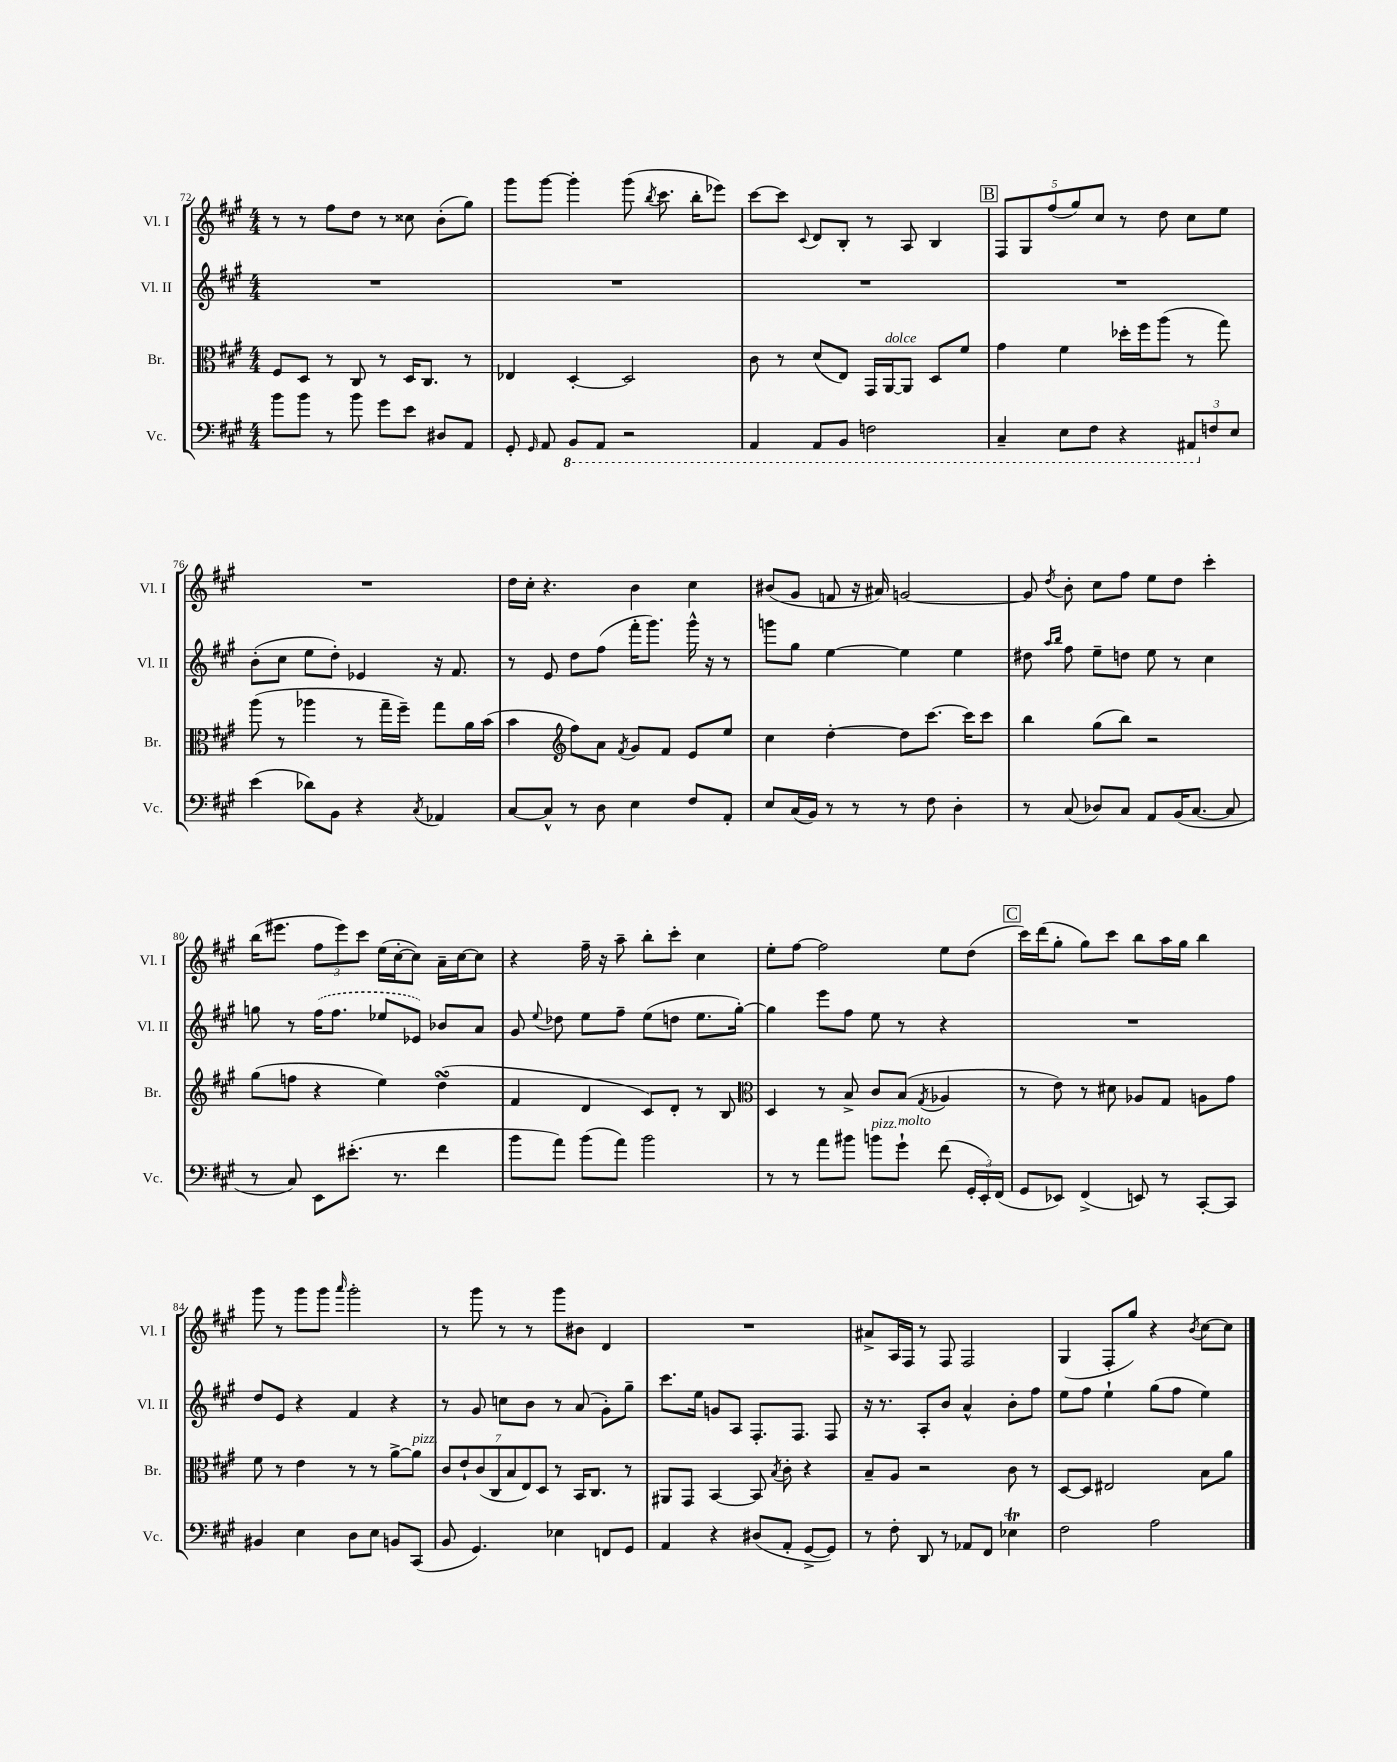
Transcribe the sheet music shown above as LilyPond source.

<<
\new StaffGroup <<
\new Staff = "s0" \with { instrumentName = "Vl. I" shortInstrumentName = "Vl. I" } {
    \clef treble \key a \major \numericTimeSignature \time 4/4
    \autoBeamOff r8 r8 fis''8[ d''8] r8 cisis''8 b'8[-.( gis''8]) |
    gis'''8[ gis'''8]~ gis'''4-. gis'''8( \acciaccatura { b''8 } cis'''8. b''16[-. ees'''8]) |
    cis'''8[~ cis'''8] \appoggiatura { cis'8 } d'8[ b8]-. r8 a8 b4 |
    \mark \markup { \box "B" } \tuplet 5/4 { fis8[ gis8 fis''8( gis''8) cis''8] } r8 d''8 cis''8[ e''8] |
    R1 |
    d''16[ cis''16]-. r4. b'4 cis''4 |
    bis'8[( gis'8] f'8 r16 ais'16) g'2~ |
    g'8 \acciaccatura { d''8 } b'8-. cis''8[ fis''8] e''8[ d''8] cis'''4-. |
    b''16[( eis'''8.] \tuplet 3/2 { fis''8[ eis'''8) cis'''8] } e''16[( cis''16~-. cis''8]) a'16[-- cis''16~ cis''8] |
    r4 fis''16-- r16 a''8-- b''8[-. cis'''8]-. cis''4 |
    e''8[-. fis''8]~ fis''2 e''8[ d''8]( |
    \mark \markup { \box "C" } cis'''16[) d'''16( gis''8]-. gis''8[) cis'''8] b''8[ a''16 gis''16] b''4 |
    gis'''8 r8 gis'''8[ gis'''8] \grace { a'''16 } gis'''2-. |
    r8 gis'''8 r8 r8 gis'''8[ bis'8] d'4 |
    R1 |
    ais'8[-> a16 fis16] r8 fis8 fis2 |
    gis4( fis8[-. gis''8]) r4 \acciaccatura { b'8 } cis''8[~ cis''8] \bar "|." |
}
\new Staff = "s1" \with { instrumentName = "Vl. II" shortInstrumentName = "Vl. II" } {
    \clef treble \key a \major \numericTimeSignature \time 4/4
    \autoBeamOff R1 |
    R1 |
    R1 |
    \mark \markup { \box "B" } R1 |
    b'8[-.( cis''8] e''8[ d''8]-.) ees'4 r16 fis'8. |
    r8 e'8 d''8[ fis''8]( fis'''16[-. gis'''8.]) gis'''16-^ r16 r8 |
    g'''8[ gis''8] e''4~ e''4 e''4 |
    dis''8 \grace { a''16[ b''16] } fis''8 e''8[-- d''8] e''8 r8 cis''4 |
    g''8 r8 \once \slurDashed fis''16[( fis''8.] ees''8[ ees'8]) bes'8[ a'8] |
    gis'8 \appoggiatura { e''8 } des''8 e''8[ fis''8]-- e''8[( d''8] e''8.[ gis''16]~-.) |
    gis''4 e'''8[ fis''8] e''8 r8 r4 |
    \mark \markup { \box "C" } R1 |
    d''8[ e'8] r4 fis'4 r4 |
    r8 gis'8 c''8[ b'8] r8 a'8( gis'8[-.) gis''8]-- |
    cis'''8.[ e''16] g'8[ a8] fis8.[-. fis8.] fis8 |
    r16 r8. a8[-. b'8] a'4-^ b'8[-. fis''8] |
    e''8[ fis''8] e''4-! gis''8[( fis''8] e''4) \bar "|." |
}
\new Staff = "s2" \with { instrumentName = "Br." shortInstrumentName = "Br." } {
    \clef alto \key a \major \numericTimeSignature \time 4/4
    \autoBeamOff fis8[ d8] r8 cis8 r8 d16[ cis8.] r8 |
    ees4 d4~-. d2 |
    cis'8 r8 d'8[( e8]) gis,16[ a,16~^\markup { \italic "dolce" } a,8] d8[ fis'8] |
    \mark \markup { \box "B" } gis'4 fis'4 des''16[-. fis''16 a''8]( r8 gis''8) |
    a''8( r8 aes''4 r8 gis''16[-- fis''16]--) gis''8[ a'16 b'16]( |
    b'4 \clef treble fis''8[) a'8] \acciaccatura { fis'8 } gis'8[ fis'8] e'8[ e''8] |
    cis''4 d''4~-. d''8[ cis'''8.]~ cis'''16[ cis'''8] |
    b''4 gis''8[( b''8]) r2 |
    gis''8[( f''8] r4 e''4) d''4\turn( |
    fis'4 d'4 cis'8[) d'8]-. r8 b8 |
    \clef alto d4 r8 b8-> cis'8[ b8]( \acciaccatura { gis8 } aes4 |
    \mark \markup { \box "C" } r8 e'8) r8 dis'8 aes8[ gis8] a8[ gis'8] |
    fis'8 r8 e'4 r8 r8 a'8[~-> a'8]^\markup { \italic "pizz." } |
    \tuplet 7/4 { cis'8[ e'8-! cis'8( cis8 b8 e8) d8] } r8 b,16[ cis8.] r8 |
    ais,8[ gis,8] b,4~ b,8 \acciaccatura { b8 } cis'8-. r4 |
    b8[-- a8] r2 cis'8 r8 |
    d8[~ d8] eis2 b8[ a'8] \bar "|." |
}
\new Staff = "s3" \with { instrumentName = "Vc." shortInstrumentName = "Vc." } {
    \clef bass \key a \major \numericTimeSignature \time 4/4
    \autoBeamOff b'8[ b'8] r8 b'8 gis'8[ e'8] dis8[ a,8] |
    gis,8-. \grace { gis,16 } a,8 \ottava #-1 b,,8[ a,,8] r2 |
    a,,4 a,,8[ b,,8] f,2 |
    \mark \markup { \box "B" } cis,4-- e,8[ fis,8] r4 \tuplet 3/2 { ais,,8[ \ottava #0 f8 e8] } |
    e'4( des'8[) b,8] r4 \acciaccatura { cis8 } aes,4 |
    cis8[~ cis8]-^ r8 d8 e4 fis8[ a,8]-. |
    e8[ cis16( b,16]) r8 r8 r8 fis8 d4-. |
    r8 cis8( des8[) cis8] a,8[ b,16( cis8.]~ cis8 |
    r8 cis8) e,8[ eis'8.]-.( r8. fis'4 |
    b'8[ a'8]) b'8[( a'8]) b'2 |
    r8 r8 a'8[ bis'8] b'8[^\markup { \italic "pizz." } gis'8]-!^\markup { \italic "molto" } fis'8( \tuplet 3/2 { gis,16[-. e,16-.) fis,16]( } |
    \mark \markup { \box "C" } gis,8[ ees,8]) fis,4->( e,8) r8 cis,8[~-. cis,8] |
    bis,4 e4 d8[ e8] b,8[ cis,8]( |
    b,8 gis,4.) ees4 f,8[ gis,8] |
    a,4 r4 dis8[( a,8]-. gis,8[~-> gis,8]) |
    r8 fis8-. d,8 r8 aes,8[ fis,8] ees4\trill |
    fis2 a2 \bar "|." |
}
>>
>>
\layout { \context { \Score currentBarNumber = #72 } }
